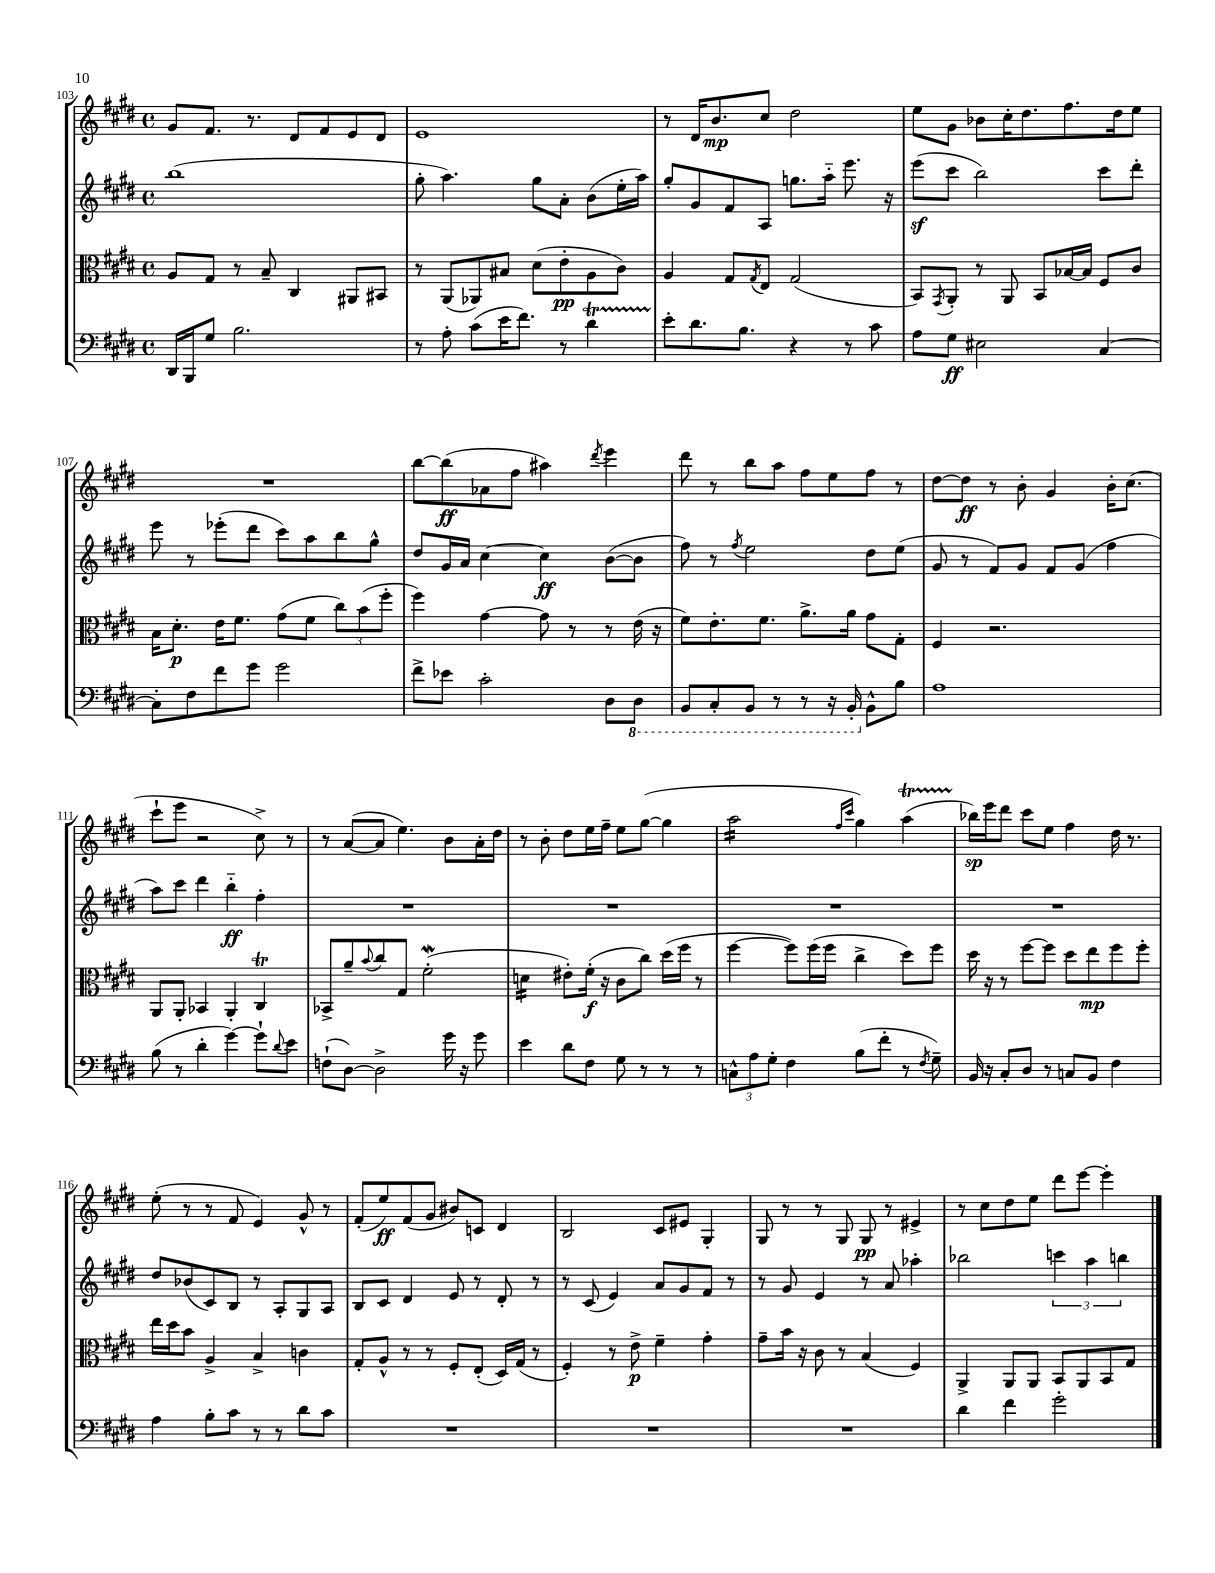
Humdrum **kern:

**kern	**kern	**kern	**kern
*staff4	*staff3	*staff2	*staff1
*clefF4	*clefC3	*clefG2	*clefG2
*k[f#c#g#d#]	*k[f#c#g#d#]	*k[f#c#g#d#]	*k[f#c#g#d#]
*M4/4	*M4/4	*M4/4	*M4/4
*met(c)	*met(c)	*met(c)	*met(c)
16DD#/LL	8A/L	(1bb	8g#/L
16BBB/J	.	.	.
8G#/J	8G#/J	.	8.f#/J
2.B\	8r	.	.
.	.	.	8.r
.	8B~/	.	.
.	4C#/	.	8d#/L
.	.	.	8f#/
.	8AA#/L	.	8e/
.	8BB#/J	.	8d#/J
=	=	=	=
8r	8r	8gg#'\	1e
8A'\	(8AA/L	4.aa\)	.
(8c#\L	8AA-/)	.	.
16e\K	8B#/J	.	.
8.f#\J)	.	.	.
.	(8d#\L	8gg#\L	.
8r	8e'\	8a'\J	.
4d#\	8A\	(8b\L	.
.	8c#\J)	16ee'\L	.
.	.	16aa\JJ)	.
=	=	=	=
8e'\L	4A/	8gg#'/L	8r
8.d#\	.	8g#/	16d#/LK
.	.	.	8.b/
.	8G#/L	8f#/	.
8.B\J	.	.	.
.	8qG#/	.	.
.	8E/J	8A/J	8cc#/J
4r	(2G#/	8.gg\L	2dd#\
.	.	16aa'~\Jk	.
8r	.	8.eee\	.
8c#\	.	.	.
.	.	16r	.
=	=	=	=
8A\L	8BB/L)	(8eee\L	8ee\L
.	8qGG#/	.	.
8G#\J	8AA'/J	8ccc#\J	8g#\J
2E#\	8r	2bb\)	8b-\L
.	8AA/	.	16cc#'\K
.	.	.	8.dd#\
.	8BB/L	.	.
.	[16B-/L	.	8.ff#\
.	16B-/]JJ	.	.
[4C#/	8F#/L	8ccc#\L	.
.	.	.	16dd#\k
.	8c#/J	8ddd#'\J	8ee\J
=	=	=	=
8C#'\]L	16B\LK	8eee\	1r
.	8.d#'\J	.	.
8F#\	.	8r	.
8f#\	16e\LK	(8eee-'\L	.
.	8.f#\J	.	.
8g#\J	.	8ddd#\J	.
2g#\	(8g#\L	8ccc#\L)	.
.	8f#\J	8aa\	.
.	12cc#\L)	8bb\	.
.	(12b\	.	.
.	.	8gg#^^\J	.
.	12ff#'\J	.	.
=	=	=	=
8f#^\L	4ff#\)	8dd#/L	[8bb\L
8e-\J	.	16g#/L	(8bb\]
.	.	16a/JJ	.
2c#'\	[4g#\	[4cc#\	8a-\
.	.	.	8ff#\J
.	8g#\]	4cc#\]	4aa#\)
.	8r	.	.
.	.	.	8qddd#/
8D#\L	8r	([8b\L	4eee\
8DD#\J	(16e\	8b\]J	.
.	16r	.	.
=	=	=	=
8BBB/L	8f#\L)	8ff#\)	8ddd#\
8CC#'/	8.e'\	8r	8r
.	.	8qff#/	.
8BBB/J	.	2ee\	8bb\L
.	8.f#\J	.	.
8r	.	.	8aa\J
8r	8.a^\L	.	8ff#\L
16r	.	.	8ee\
16BBB'/	16a\Jk	.	.
8BB^^\L	8g#\L	8dd#\L	8ff#\J
8B\J	8G#'\J	(8ee\J	8r
=	=	=	=
1A	4F#/	8g#/	[8dd#\L
.	.	8r	8dd#\]J
.	2.r	8f#/L)	8r
.	.	8g#/J	8b'\
.	.	8f#/L	4g#/
.	.	(8g#/J	.
.	.	4ff#\	16b'\LK
.	.	.	(8.cc#\J
=	=	=	=
(8B\	8AA/L	8aa\L)	8ccc#`\L
8r	8AA'/J	8ccc#\J	8eee\J
4d#'\	4BB-/	4ddd#\	2r
[4g#\)	4AA'/	4bb'~\	.
8g#`\]L	4C#/	4ff#'\	8cc#^\)
8qqd#/	.	.	.
8e\J	.	.	8r
=	=	=	=
(8F`\L	8BB-^/L	1r	8r
[8D#\J)	8a~/	.	([8a/L
.	8qqb/	.	.
2D#^\]	8cc#/	.	8a/]J
.	8G#/J	.	4.ee\)
.	(2f#'\	.	.
16g#\	.	.	8b\L
16r	.	.	.
8g#\	.	.	16a'\L
.	.	.	16dd#\JJ
=	=	=	=
4e\	4d\	1r	8r
.	.	.	8b'\
8d#\L	8e#'\L)	.	8dd#\L
8F#\J	(16f#'\Jk	.	16ee\L
.	16r	.	16ff#~\JJ
8G#\	8c#\L	.	8ee\L
8r	8cc#\J)	.	([8gg#\J
8r	(16dd#\LL	.	4gg#\]
.	16ff#\JJ	.	.
8r	8r	.	.
=	=	=	=
12C^^\L	[4ff#\	1r	2aa\
12A\	.	.	.
12G#'\J	.	.	.
4F#\	8ff#\]L)	.	.
.	(16ff#\L	.	.
.	16ff#\JJ	.	.
.	.	.	16qqff#/LL
.	.	.	16qqccc#/JJ
(8B\L	4cc#^\	.	4gg#\)
8f#'\J	.	.	.
8r	8dd#\L)	.	(4aa\
8qF#/	.	.	.
8G#~\)	8ff#\J	.	.
=	=	=	=
16BB/	16dd#\	1r	16bb-\LL)
16r	16r	.	16eee\J
8C#'/L	8r	.	8ddd#\J
8D#/J	[8ff#\L	.	8ccc#\L
8r	8ff#\]J	.	8ee\J
8C/L	8dd#\L	.	4ff#\
8BB/J	8ee\	.	.
4F#\	8ff#\	.	16dd#\
.	.	.	8.r
.	8ff#'\J	.	.
=	=	=	=
4A\	16ee\LL	8dd#/L	(8ee'\
.	16dd#\J	.	.
.	8b\J	(8b-/	8r
8B'\L	4A^/	8c#/)	8r
8c#\J	.	8B/J	8f#/
8r	4B^/	8r	4e/)
8r	.	8A'/L	.
8d#\L	4c\	8G#/	8g#^^/
8c#\J	.	8A/J	8r
=	=	=	=
1r	8G#'/L	8B/L	(8f#'/L
.	8A^^/J	8c#/J	8ee/)
.	8r	4d#/	(8f#/
.	8r	.	8g#/J
.	8F#'/L	8e/	8b#/L)
.	(8E'/J	8r	8c/J
.	16D#/LL)	8d#'/	4d#/
.	(16G#/JJ	.	.
.	8r	8r	.
=	=	=	=
1r	4F#'/)	8r	2B/
.	.	(8c#/	.
.	8r	4e/)	.
.	8e^\	.	.
.	4f#~\	8a/L	8c#/L
.	.	8g#/	8e#/J
.	4g#'\	8f#/J	4G#'/
.	.	8r	.
=	=	=	=
1r	8g#~\L	8r	8G#/
.	16b\Jk	8g#/	8r
.	16r	.	.
.	8c#\	4e/	8r
.	8r	.	8G#/
.	(4B/	8r	8G#/
.	.	8a/	8r
.	4F#/)	4aa-'\	4e#^/
=	=	=	=
4d#\	4AA^/	2bb-\	8r
.	.	.	8cc#\L
4f#\	8AA/L	.	8dd#\
.	8AA/J	.	8ee\J
2g#'\	8BB/L	6ccc\	8ddd#\L
.	8AA/	.	[8eee\J
.	.	6aa\	.
.	8BB/	.	4eee'\]
.	.	6bb\	.
.	8G#/J	.	.
==	==	==	==
*-	*-	*-	*-
